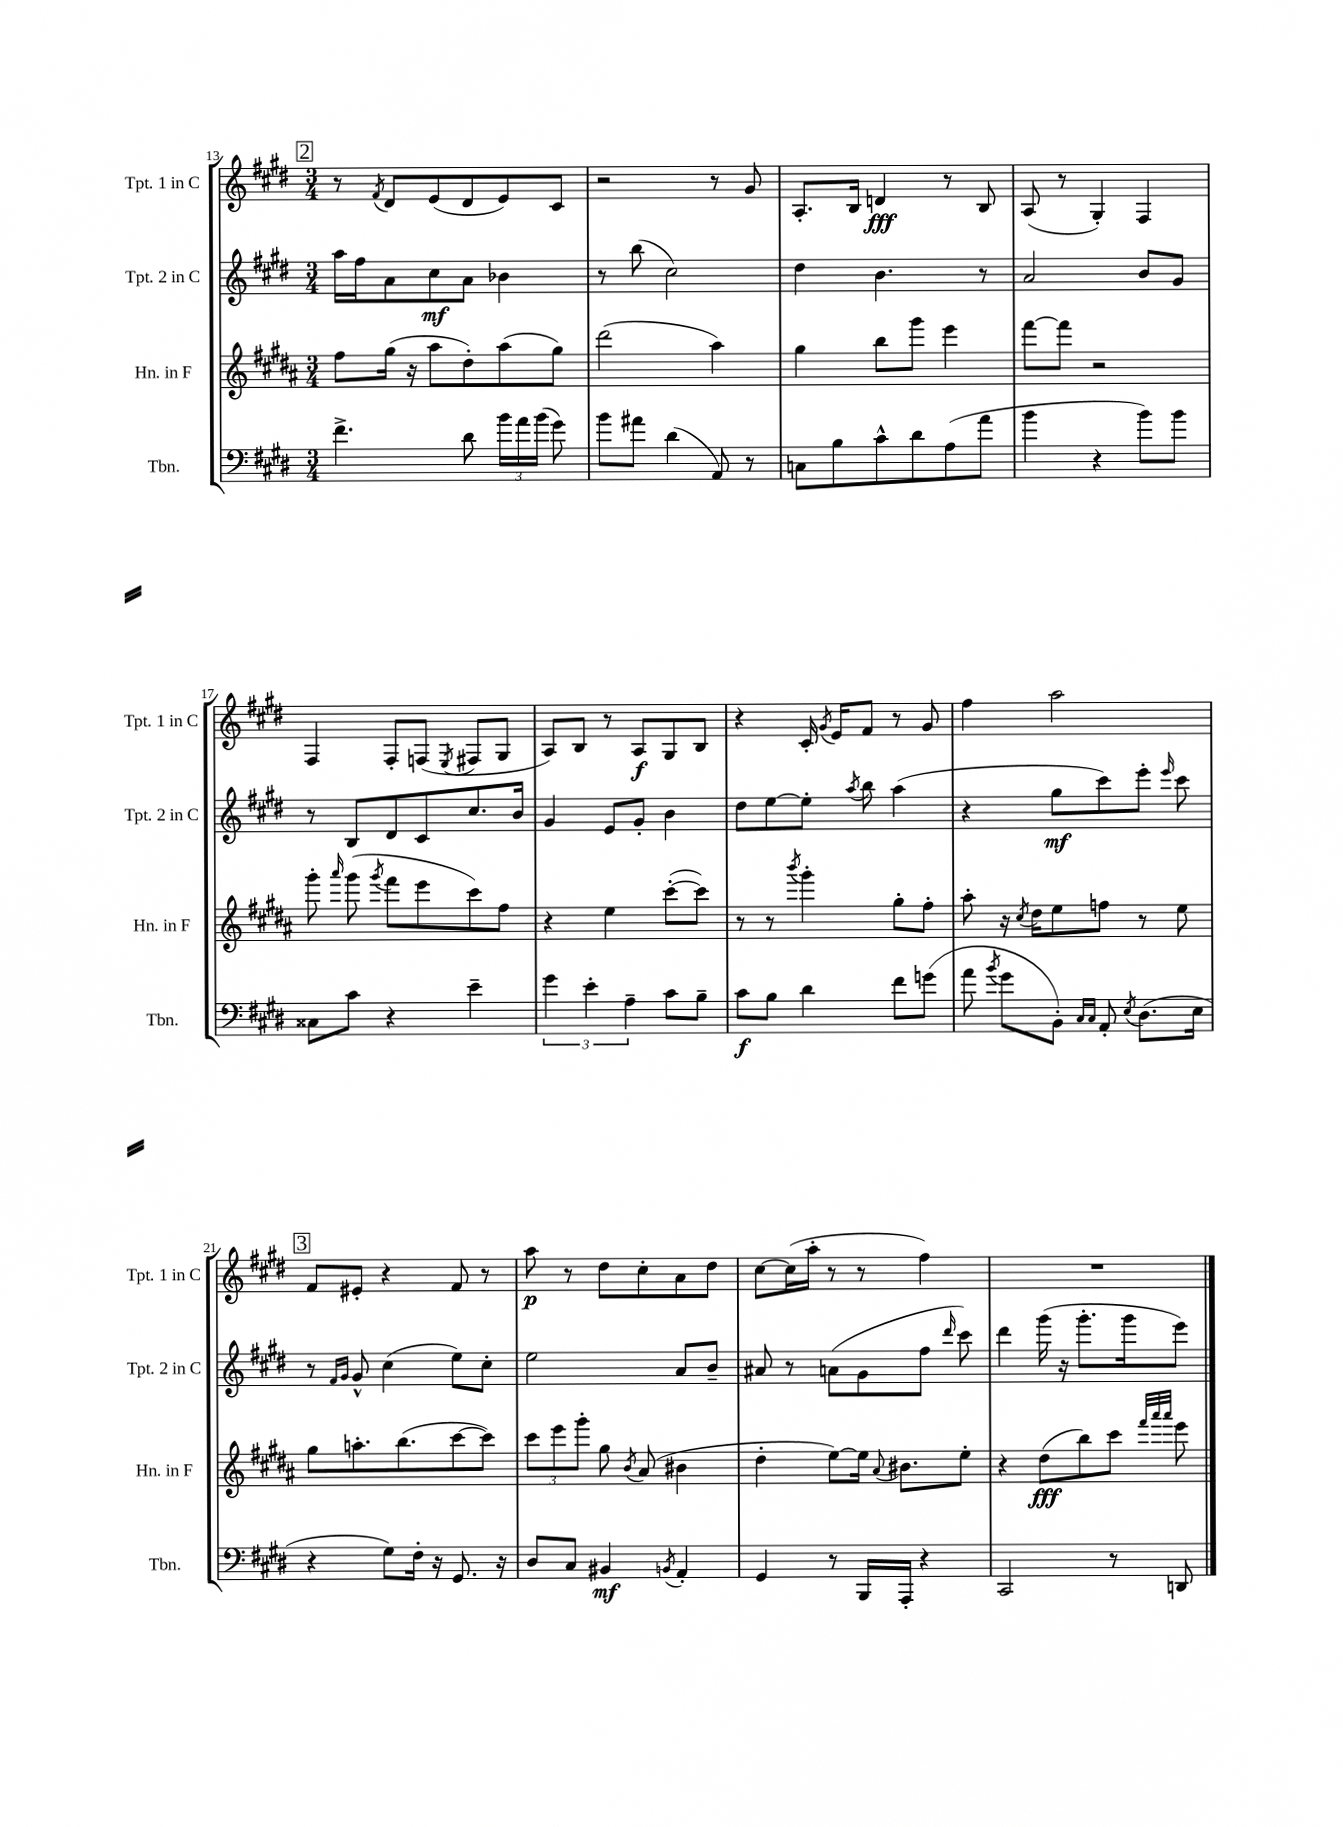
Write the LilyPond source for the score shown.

<<
\new StaffGroup <<
\new Staff = "s0" \with { instrumentName = "Tpt. 1 in C" shortInstrumentName = "Tpt. 1 in C" } {
    \clef treble \key e \major \numericTimeSignature \time 3/4
    \autoBeamOff \mark \markup { \box "2" } r8 \acciaccatura { fis'8 } dis'8[ e'8( dis'8 e'8) cis'8] |
    r2 r8 gis'8 |
    a8.[-. b16] d'4\fff r8 b8 |
    a8( r8 gis4-.) fis4 |
    fis4 fis8[-. f8]( \acciaccatura { e8 } fis8[ gis8] |
    a8[) b8] r8 a8[\f gis8 b8] |
    r4 cis'16-. \acciaccatura { gis'8 } e'16[ fis'8] r8 gis'8 |
    fis''4 a''2 |
    \mark \markup { \box "3" } fis'8[ eis'8]-. r4 fis'8 r8 |
    a''8\p r8 dis''8[ cis''8-. a'8 dis''8] |
    cis''8[~ cis''16( a''16]-. r8 r8 fis''4) |
    R2. \bar "|." |
}
\new Staff = "s1" \with { instrumentName = "Tpt. 2 in C" shortInstrumentName = "Tpt. 2 in C" } {
    \clef treble \key e \major \numericTimeSignature \time 3/4
    \autoBeamOff \mark \markup { \box "2" } a''16[ fis''16 a'8 cis''8\mf a'8] bes'4 |
    r8 b''8( cis''2) |
    dis''4 b'4. r8 |
    a'2 b'8[ gis'8] |
    r8 b8[ dis'8 cis'8 cis''8. b'16] |
    gis'4 e'8[ gis'8]-. b'4 |
    dis''8[ e''8~ e''8]-. \acciaccatura { a''8 } b''8 a''4( |
    r4 gis''8[\mf cis'''8) e'''8]-. \grace { e'''16 } cis'''8 |
    \mark \markup { \box "3" } r8 \grace { fis'16[ gis'16] } gis'8-^ cis''4( e''8[) cis''8]-. |
    e''2 a'8[ b'8]-- |
    ais'8 r8 a'8[( gis'8 fis''8] \grace { dis'''16 } cis'''8) |
    dis'''4 gis'''16( r16 gis'''8.[-. gis'''16 e'''8]) \bar "|." |
}
\new Staff = "s2" \with { instrumentName = "Hn. in F" shortInstrumentName = "Hn. in F" } {
    \clef treble \key b \major \numericTimeSignature \time 3/4
    \autoBeamOff \mark \markup { \box "2" } fis''8[ gis''16]( r16 ais''8[ dis''8-.) ais''8( gis''8]) |
    dis'''2( ais''4) |
    gis''4 b''8[ gis'''8] e'''4 |
    fis'''8[~ fis'''8] r2 |
    gis'''8-. \grace { ais'''16 } gis'''8( \acciaccatura { gis'''8 } fis'''8[ e'''8 cis'''8) fis''8] |
    r4 e''4 cis'''8[~-.( cis'''8]) |
    r8 r8 \acciaccatura { b'''8 } gis'''4-. gis''8[-. fis''8]-. |
    ais''8-. r16 \acciaccatura { cis''8 } dis''16[ e''8 f''8] r8 e''8 |
    \mark \markup { \box "3" } gis''8[ a''8.-. b''8.( cis'''8~ cis'''8]) |
    \tuplet 3/2 { cis'''8[ e'''8 gis'''8]-. } gis''8 \acciaccatura { b'8 } ais'8( bis'4 |
    dis''4-. e''8[~) e''16] \appoggiatura { ais'8 } bis'8.[ e''8]-. |
    r4 dis''8[\fff( b''8) cis'''8] \grace { fis'''32[ ais'''32 ais'''32] } e'''8 \bar "|." |
}
\new Staff = "s3" \with { instrumentName = "Tbn." shortInstrumentName = "Tbn." } {
    \clef bass \key e \major \numericTimeSignature \time 3/4
    \autoBeamOff \mark \markup { \box "2" } fis'4.-> dis'8 \tuplet 3/2 { b'16[ a'16 b'16]( } gis'8) |
    b'8[ ais'8] dis'4( a,8) r8 |
    c8[ b8 cis'8-^ dis'8 a8( a'8] |
    b'4 r4 b'8[) b'8] |
    cisis8[ cis'8] r4 e'4-- |
    \tuplet 3/2 { gis'4 e'4-. a4-- } cis'8[ b8]-- |
    cis'8[\f b8] dis'4 fis'8[ g'8]( |
    a'8 \acciaccatura { b'8 } gis'8[ b,8]-.) \grace { cis16[ cis16] } a,8-. \acciaccatura { e8 } dis8.[( e16] |
    \mark \markup { \box "3" } r4 gis8[) fis16]-. r16 gis,8. r16 |
    dis8[ cis8] bis,4\mf \acciaccatura { b,8 } a,4-. |
    gis,4 r8 b,,16[ a,,16]-. r4 |
    cis,2 r8 d,8 \bar "|." |
}
>>
>>
\layout { \context { \Score currentBarNumber = #13 } }
